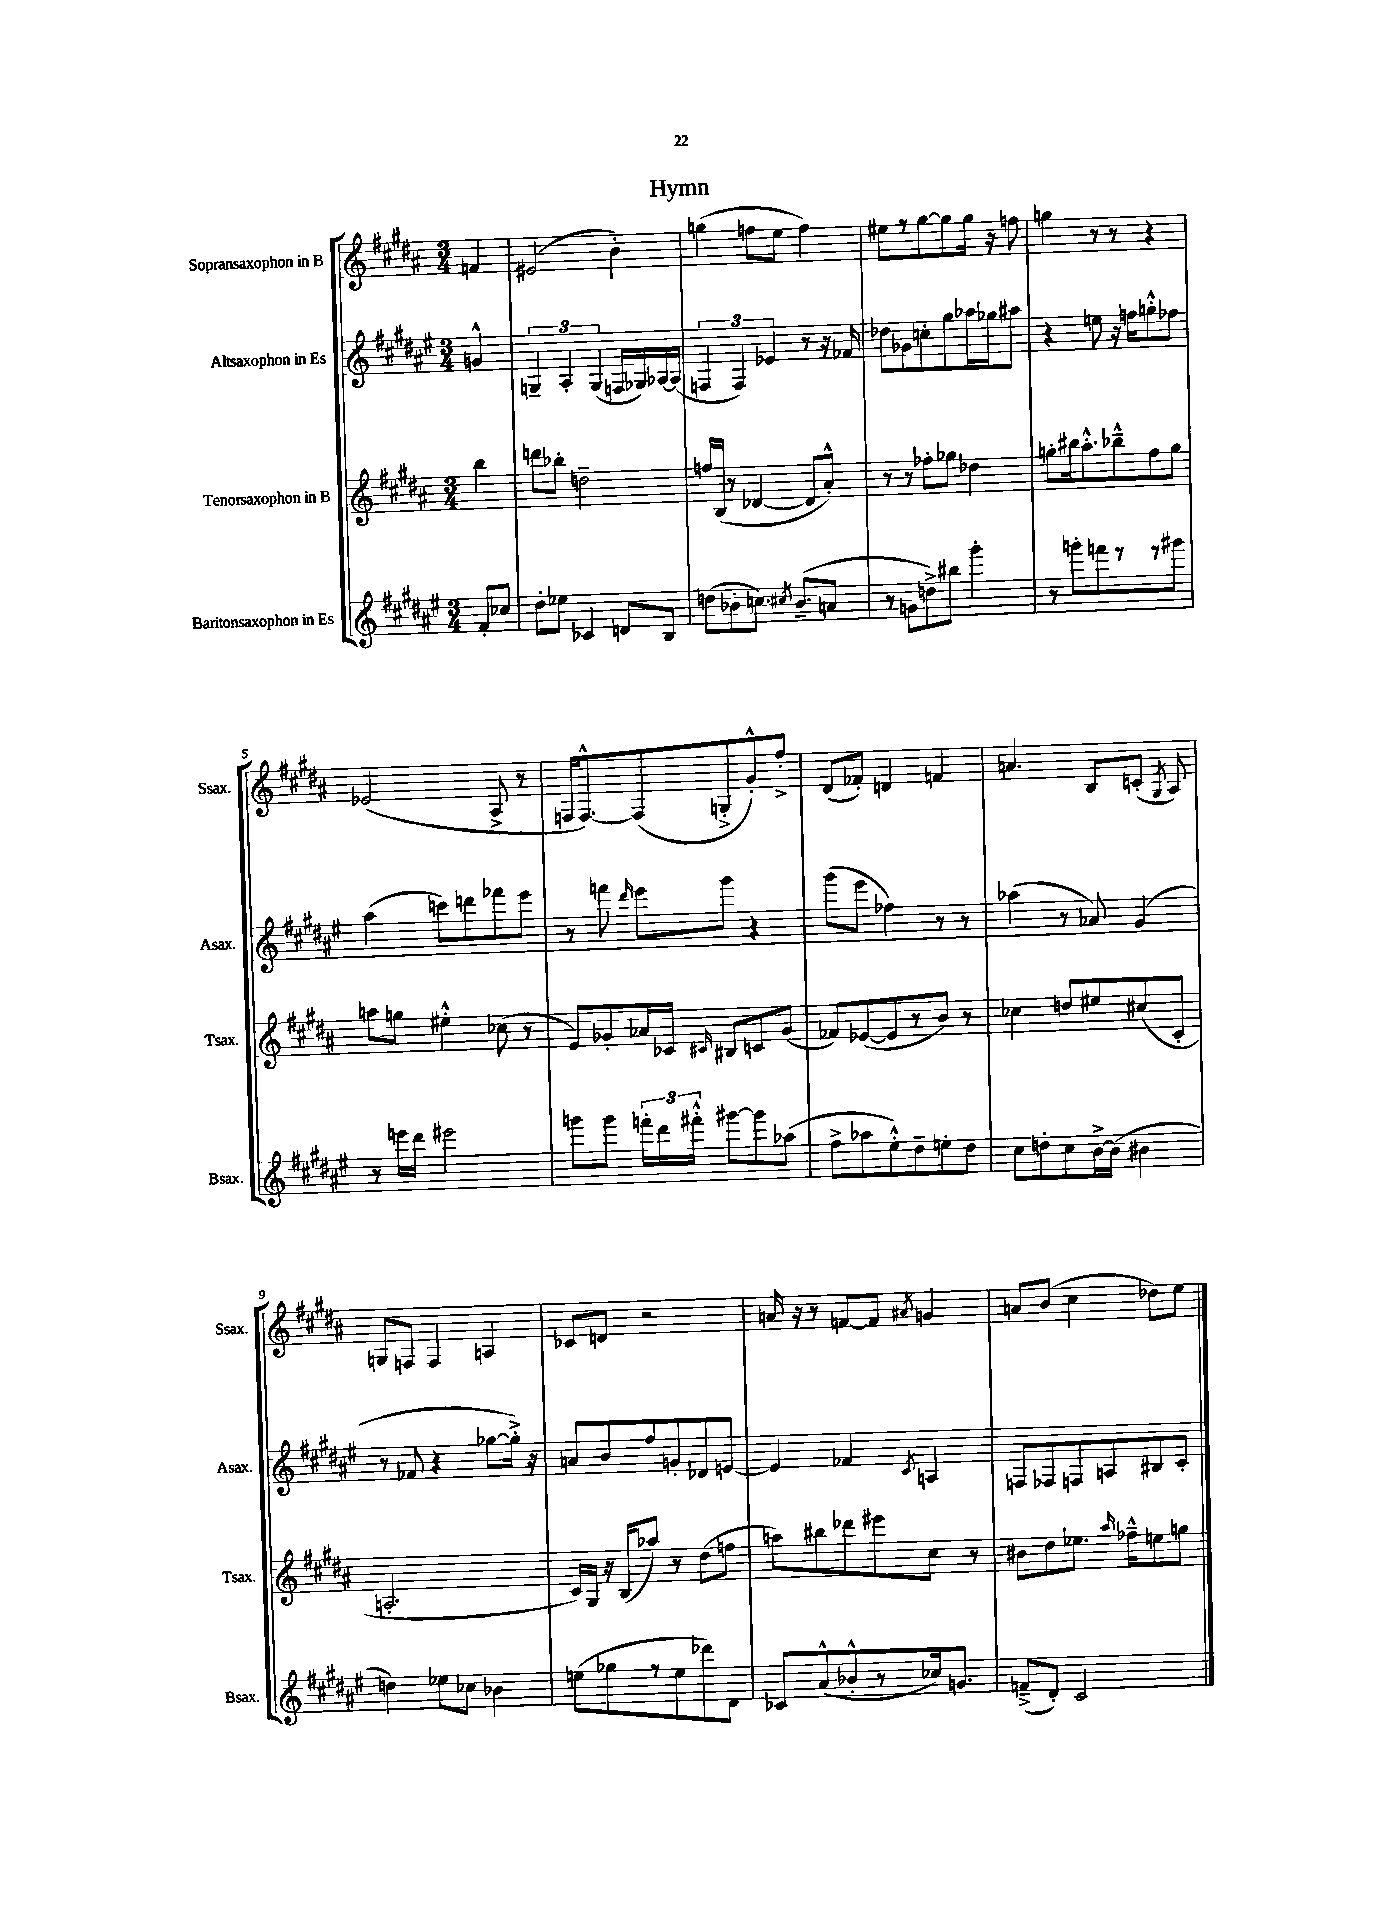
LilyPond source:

\header { title = "Hymn" }
<<
\new StaffGroup <<
\new Staff = "s0" \with { instrumentName = "Sopransaxophon in B" shortInstrumentName = "Ssax." } {
    \clef treble \key b \major \numericTimeSignature \time 3/4 \partial 4
    \autoBeamOff f'4 |
    eis'2( b'4-.) |
    g''4( f''8[ e''8] f''4) |
    eis''8[ r8 gis''8~ gis''8 gis''16] r16 f''8 |
    g''4 r8 r8 r4 |
    ees'2( ais8-> r8 |
    f16[ f8.~-^) f8( g8-.-> gis'8-.-^) fis''8]-.-> |
    dis'8[( fes'8]-.) d'4 f'4 |
    a'4. b8[ c'8]-.( \acciaccatura { gis8 } ais8) |
    g8[ f8] f4 a4 |
    ces'8[ d'8] r2 |
    a'16 r16 r8 f'8[~ f'8] \acciaccatura { ais'8 } g'4 |
    a'8[ b'8]( cis''4 des''8[) e''8] \bar "|." |
}
\new Staff = "s1" \with { instrumentName = "Altsaxophon in Es" shortInstrumentName = "Asax." } {
    \clef treble \key fis \major \numericTimeSignature \time 3/4 \partial 4
    \autoBeamOff g'4-^ |
    \tuplet 3/2 { g4-- ais4-. g4( } f16[ ges16) aes16~ aes16]( |
    \tuplet 3/2 { f4 f4) ees'4 } r8 r16 fes'16 |
    des''8[ ges'8 c''8-. gis''8 aes''16 ges''16 ais''8] |
    r4 e''8 r16 f''16[ g''8-.-^ fes''8] |
    ais''4( c'''8[) d'''8 fes'''8 eis'''8] |
    r8 f'''8 \grace { dis'''16 } eis'''8[ gis'''8] r4 |
    gis'''8[( eis'''8] fes''4) r8 r8 |
    aes''4( r8 aes'8) gis'4( |
    r8 fes'8 r4 ges''8[~ ges''16]-.->) r16 |
    a'8[ b'8 fis''8 g'8-. des'8 e'8]~ |
    e'4 fes'4 \acciaccatura { cis'8 } a4 |
    f8[ fes8 f8 a8 bis8 cis'8]-. \bar "|." |
}
\new Staff = "s2" \with { instrumentName = "Tenorsaxophon in B" shortInstrumentName = "Tsax." } {
    \clef treble \key b \major \numericTimeSignature \time 3/4 \partial 4
    \autoBeamOff b''4 |
    d'''8[ bes''8]-. d''2-- |
    f''16[ b16]( r8 des'4~ des'8[ ais'8]-.-^) |
    r8 r8 fes''8[-. ges''8] des''4 |
    g''8[-. bis''16 ais''8.-.-^ bes''8---^ fis''8 g''8] |
    a''8[ g''8] eis''4-.-^ ces''8( r8 |
    e'8[) ges'8-. aes'16 ces'16] \grace { cis'16 } bis8[ c'8 ges'8]( |
    fes'8[) ees'8~( ees'8 r8 b'8]) r8 |
    ces''4 d''8[ eis''8 cis''8( cis'8]-. |
    a2.-. |
    cis'16[) gis16] r16 b16[( aes''8]) r8 dis''8[( f''8] |
    a''8[) bis''8 des'''8 eis'''8 cis''8] r8 |
    bis'8[ dis''8 ees''8.] \grace { ais''16 } fes''16[---^ e''8 g''8] \bar "|." |
}
\new Staff = "s3" \with { instrumentName = "Baritonsaxophon in Es" shortInstrumentName = "Bsax." } {
    \clef treble \key fis \major \numericTimeSignature \time 3/4 \partial 4
    \autoBeamOff fis'8[-. ces''8] |
    dis''8[-. ees''8] ces'4 d'8[ b8] |
    d''8[( bes'8-. c''8.]) \acciaccatura { cis''8 } bes'8.[--( a'8] |
    r8 g'8[ d''8->) bis''8] gis'''4-. |
    r8 g'''8[-. f'''8 r8 r8 gis'''8] |
    r8 e'''16[ dis'''16] eis'''2 |
    g'''8[ g'''8] \tuplet 3/2 { f'''16[-. dis'''16 fis'''16]-.-^ } gis'''8[~ gis'''8 aes''8]( |
    fis''8[-> aes''8 eis''8-.-^) dis''8-- e''8-. dis''8] |
    cis''8[ d''8-. cis''8 b'16~-> b'16]( bis'4 |
    d''4) ees''8[ ces''8] bes'4 |
    e''8[( ges''8 r8 e''8 des'''8) dis'8] |
    ces'8[ ais'8-^( bes'8-.-^ r8 ces''16) g'8.] |
    f'8[--->( dis'8]-.) cis'2 \bar "|." |
}
>>
>>
